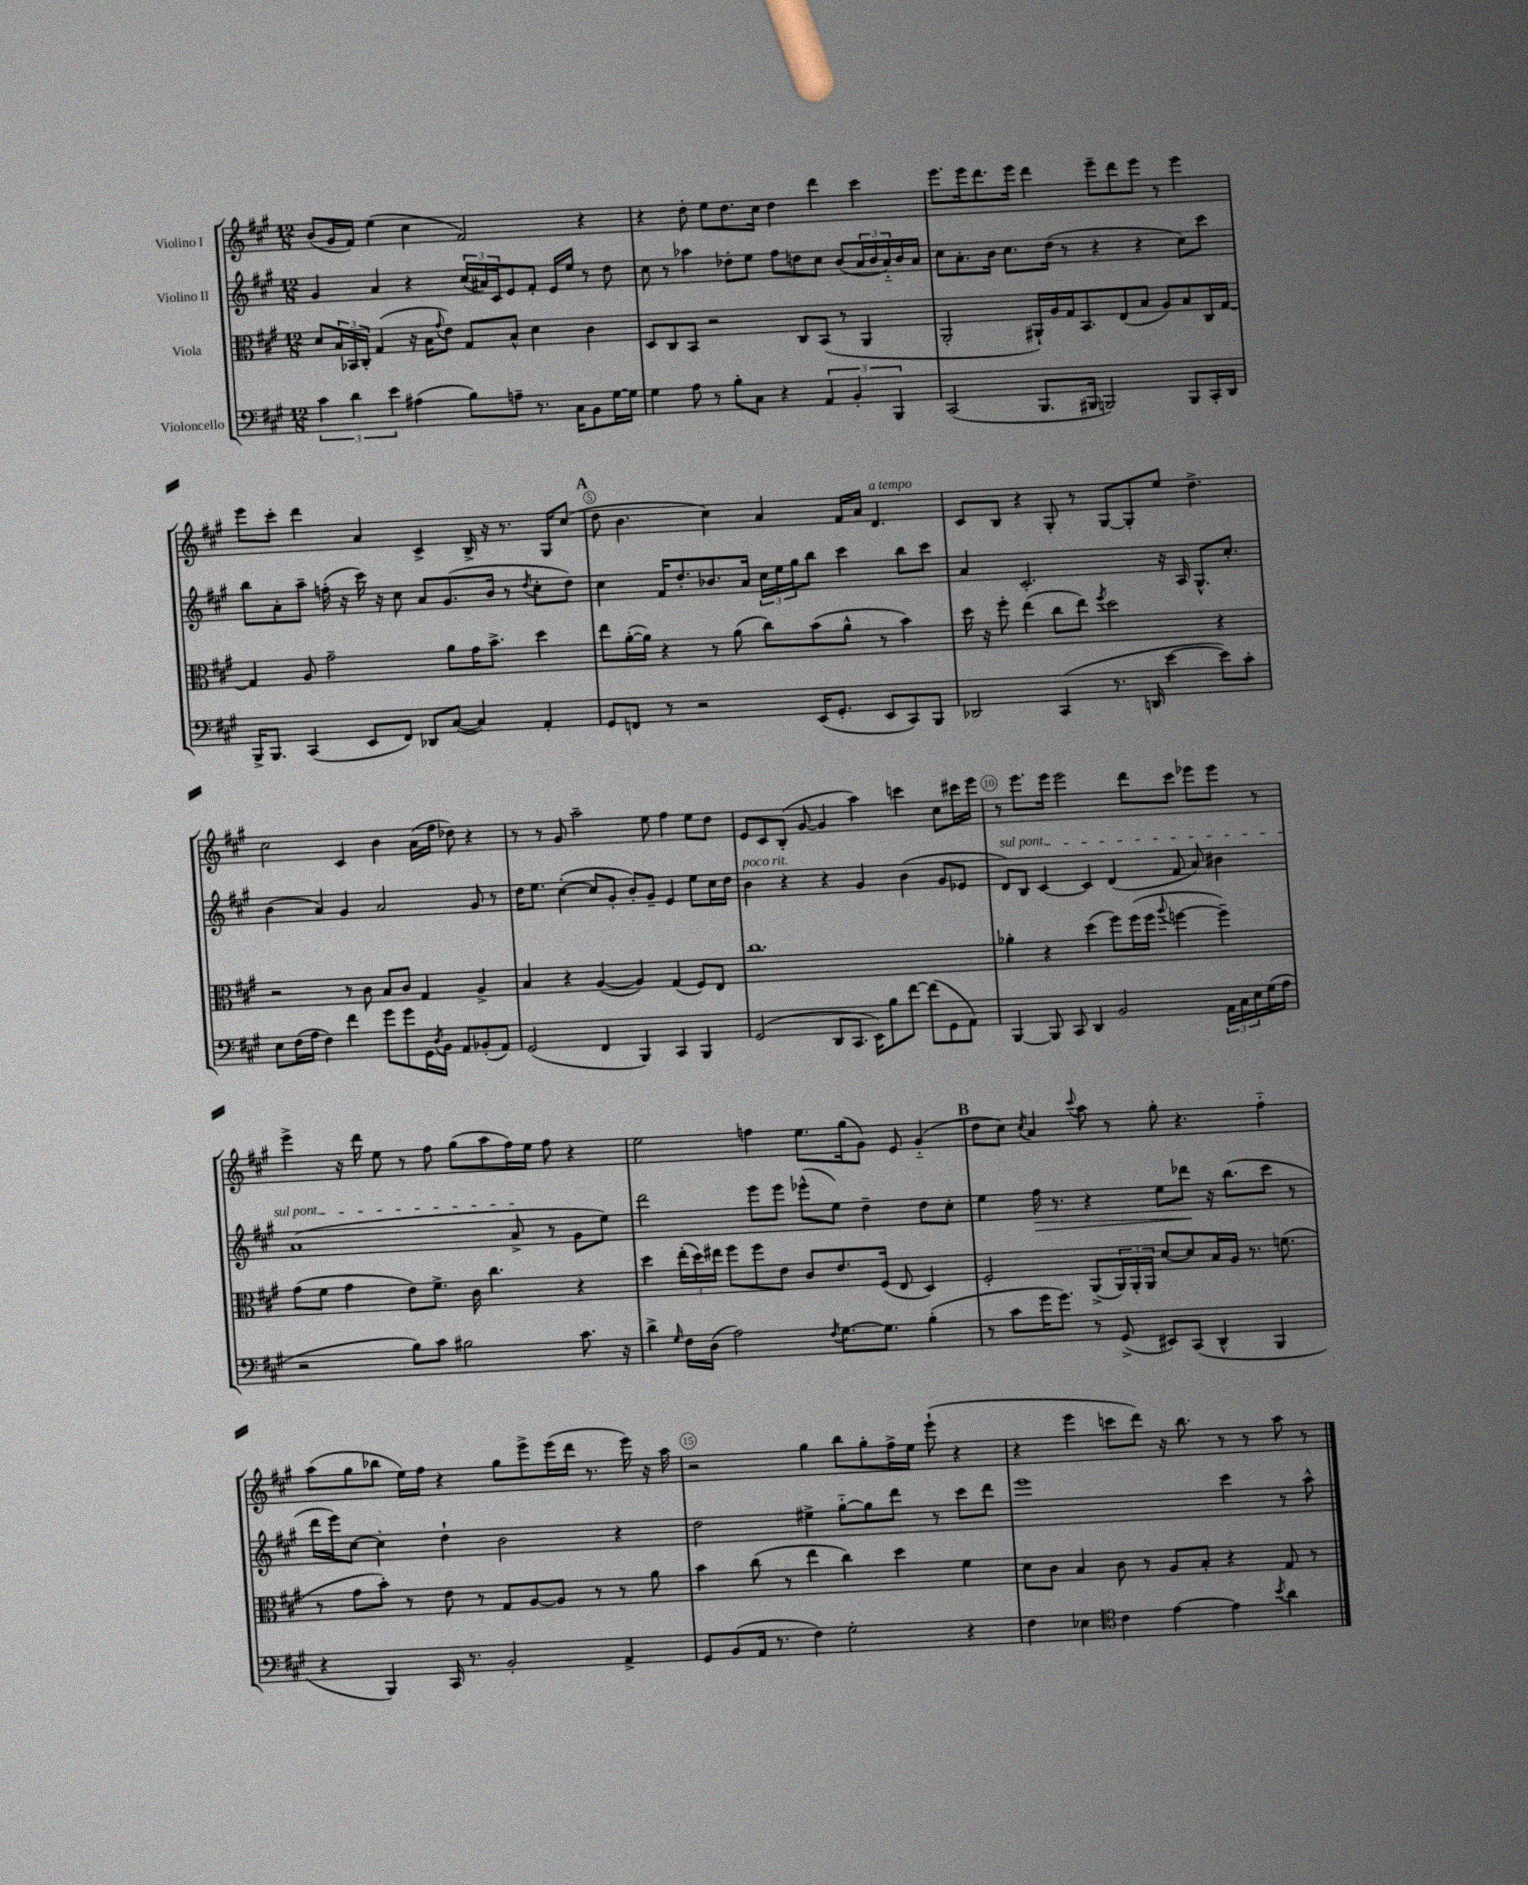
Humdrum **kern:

**kern	**kern	**kern	**kern
*staff4	*staff3	*staff2	*staff1
*clefF4	*clefC3	*clefG2	*clefG2
*k[f#c#g#]	*k[f#c#g#]	*k[f#c#g#]	*k[f#c#g#]
*M12/8	*M12/8	*M12/8	*M12/8
6c#	8d	4g#	(8b
.	24B	.	16g#
6d	24BB-	.	.
.	.	.	16f#)
.	24C#'	.	.
.	(4G#	4a	(4ee
6e	.	.	.
(4A#	16r	4r	4cc#
.	16B	.	.
.	8qqg#	.	.
.	8e)	.	.
8B)	8G#	(24cc#	2f#)
.	.	24a#)	.
.	.	24c#	.
8A~	8B^^	8e	.
8.r	4d	8f#'	.
.	.	16e	.
16C#	.	16ee	.
8BB	4c#	8r	4r
[16G#	.	8dd	.
16G#]	.	.	.
=	=	=	=
4G#	8D	8cc#	4r
.	8C#	8r	.
8A	8BB	4aa-	8dd'
8r	2r	.	8ee
8B'	.	8dd-'	8.dd
8C#	.	8ee	.
.	.	.	16cc#
4r	.	8ff#	4dd
.	8C#	8dd	.
6AA	(8BB	8cc#	4ddd
.	8r	(8b	.
6BB'	.	.	.
.	4AA	24a	4ccc#
.	.	24b	.
6BBB	.	24a'~)	.
.	.	16b	.
.	.	16a	.
=	=	=	=
(2CC#	2AA'	8cc#	8.eee
.	.	8.a'	.
.	.	.	16eee
.	.	.	8.ddd
.	.	16b	.
.	.	8.cc#	.
.	.	.	16eee
8.BBB	16AA#`)	.	4ddd
.	16A	(16dd	.
.	16G#	8r	.
16BBB#	8.BB	.	.
2BBB)	.	4r	8eee~
.	(8E	.	8ddd
.	8B	4r	8eee
.	8A)	.	8r
8BBB	8B	8cc#)	4eee
16CC#'	16C#	8ccc#	.
16DD	[16G#	.	.
=	=	=	=
16BBB^	4G#]	8bb	8eee
8.BBB	.	.	.
.	.	8a'	8ccc#'
(4CC#	8A	8aa~	4ddd
.	2g#~	(16ff'	.
.	.	16r	.
8EE	.	16ccc#)	4a
.	.	16r	.
8FF#)	.	8cc#	.
8DD-	.	8a	4c#^
([8C#	8a	(8.g#	.
4C#])	16g#	.	16B^
.	8.b^	16b	16r
.	.	8r	8.r
.	.	8qdd	.
4AA'	4dd	8cc#'	.
.	.	.	16G#
.	.	8dd)	(8cc#
=	=	=	=
8GG#	8ee	4cc#	8dd
8FF	([16a'	.	4.b
.	16a])	.	.
8r	4r	16f#	.
.	.	8.dd'	.
2r	.	.	.
.	8r	8.b-	4cc#)
.	(8a	.	.
.	.	16a	.
.	8cc#)	24cc#	4a
.	.	24ee	.
.	.	24gg#	.
(16EE	(8b	8bb	.
8.GG#'	.	.	.
.	8a^^	4ccc#	16f#
.	.	.	16a
8EE	8r	.	4.d
8CC#)	4b)	8bb	.
8BBB	.	8ccc#	.
=	=	=	=
2DD-	16dd	4a	8c#
.	16r	.	.
.	8ff#'	.	8B
.	(4ee	2.c#'	4r
(4CC#	8cc#	.	8G#'
.	8ee)	.	8r
.	8qff#	.	.
8.r	2dd	.	[8G#
.	.	.	8G#']
16DD	.	.	.
[4e	.	16r	8ee
.	.	16A	.
.	.	8.G#^^	4.dd^
8e])	4r	.	.
.	.	8.cc#'	.
8c#'	.	.	.
=	=	=	=
8E	2r	(4b	2cc#
(16F#	.	.	.
16A	.	.	.
4F#)	.	4a)	.
4f#	8r	4g#	4c#
.	8c#	.	.
8g#	8B	2a	4b
8g#	8c#	.	.
16GG#	4G#	.	(16a
8qD	.	.	.
16BB	.	.	16ff#
8AA	.	.	8dd-)
(8BB-'	4A^	8g#	4r
8AA)	.	8r	.
=	=	=	=
(2GG#	4B	16dd	8r
.	.	8.ee	.
.	.	.	8r
.	4r	([4cc#'	8g#
.	.	.	2aa~
4FF#	([4A	8cc#]	.
.	.	8g#'	.
4BBB)	4A])	8b')	.
.	.	8g#~	8ee
4CC#	(4G#	4e	4ff#
4BBB	8F#)	8ee	8ee
.	8E	16cc#	8dd
.	.	16dd	.
=	=	=	=
(2GG#	1.cc#	4b	8e
.	.	.	8c#
.	.	4r	(8B'
.	.	.	[8g#
8DD	.	4r	4g#]
8.CC#	.	.	.
.	.	4g#	4aa)
16EE)	.	.	.
8B	.	.	.
[8f#	.	(4b	4ccc
(8f#]	.	.	.
8GG#	.	8g#	8cc#
8AA)	.	8e-	16ccc#
.	.	.	16eee
=	=	=	=
[4BBB	4a-'	8d)	8r
.	.	8B	8.eee
8BBB]	4r	[4c#	.
.	.	.	16eee
8CC#	.	.	2eee
4DD	(4dd	4c#]	.
2BB	8ff#)	(4d	.
.	(16ff#	.	8ddd
.	16ff#	.	.
.	8qqaa	.	.
.	[4ff	8f#	8ccc#
.	.	8a)	8eee-
24AA	4ff~])	4b#	8eee-
24C#	.	.	.
24E	.	.	.
(16G#	.	.	8r
16A	.	.	.
=	=	=	=
2r	(8g#	(1a	4eee^
.	8f#	.	.
.	4g#	.	16r
.	.	.	16ddd
.	.	.	8ee
8B)	8e)	.	8r
8c#	8.f#^	.	8ff#
2B#	.	.	(8gg#
.	16c#	.	.
.	4.cc#	.	8aa
.	.	8a^	16ff#)
.	.	.	16ee
.	.	8r	8ff#
8.c#	4r	8g#	4r
.	.	8ee)	.
16r	.	.	.
=	=	=	=
4d^	4dd	2ddd	2ee
16qqG#	.	.	.
16F#	(24ee'	.	.
.	24dd)	.	.
(16D	.	.	.
.	24ee#	.	.
2A)	8ff#	.	.
.	8ff#	8eee	4ff
.	8e	8eee	.
.	8c#	(8eee-^^	8.ee
8qF#	.	.	.
[8.G#	8.e	8ee)	.
.	.	.	(16gg#
.	.	4dd~	8g#)
8.G#]	(16F#	.	.
.	8E	.	8e
(4B'	4D)	8dd	(4g#'~
.	.	8cc#'	.
=	=	=	=
8r	2F#'	4ee	8dd
8c#	.	.	8cc#)
.	.	.	8qcc#
16g#	.	16ff#	4a
8.g#)	.	8.r	.
.	.	.	8qqccc#
8r	(8AA^	4r	8aa
(8GG#^	24AA)	.	8r
.	24AA'	.	.
.	24AA	.	.
8EE#)	[8d	8ee	8gg#'
(8CC#	8d]	8ddd-	4.r
4DD^^	16B	16r	.
.	16A	(8.bb	.
.	8.r	.	.
4BBB	.	8ccc#	4ff#'~
.	(8.f	.	.
.	.	8r	.
=	=	=	=
4r	8r	16ddd	(8aa
.	.	16eee)	.
.	8g#	[8cc#	8gg#
4BBB)	8b')	4cc#']	8bb-
.	8r	.	16ee)
.	.	.	16ff#
16CC#	8e	4dd`	4r
8.r	.	.	.
.	8r	.	.
2BB'	8G#	2b	8gg#
.	[8A	.	8eee^
.	8A]	.	(16eee
.	.	.	16ddd
.	8r	.	8.r
4AA^	8r	4r	.
.	.	.	16eee)
.	8a	.	16r
.	.	.	16aa
=	=	=	=
8GG#	4b	2dd	2r
(8BB	.	.	.
16AA	(8cc#	.	.
8.r	.	.	.
.	8r	.	.
4F#)	4ee	4ee#^	4gg#
2G#'	4cc#)	[8gg#'~	8bb
.	.	8gg#]	8gg#'
.	4dd	8ddd	16ff#^
.	.	.	16ee
.	.	8r	(8eee`
4r	4f#	8ccc#	4r
.	.	8ddd	.
=	=	=	=
4F#	8d	1eee	4r
.	8c#	.	.
4E-	4B	.	4eee
*clefC4	*	*	*
4c#	8c#	.	8ccc
.	8r	.	8ddd)
[4e	8A	.	16r
.	.	.	8.bb
.	8B'	.	.
4e]	4r	4ccc#	8r
.	.	.	8r
8qb	.	.	.
4a	8G#	8r	8aa
.	8r	8aa^^	8r
==	==	==	==
*-	*-	*-	*-
